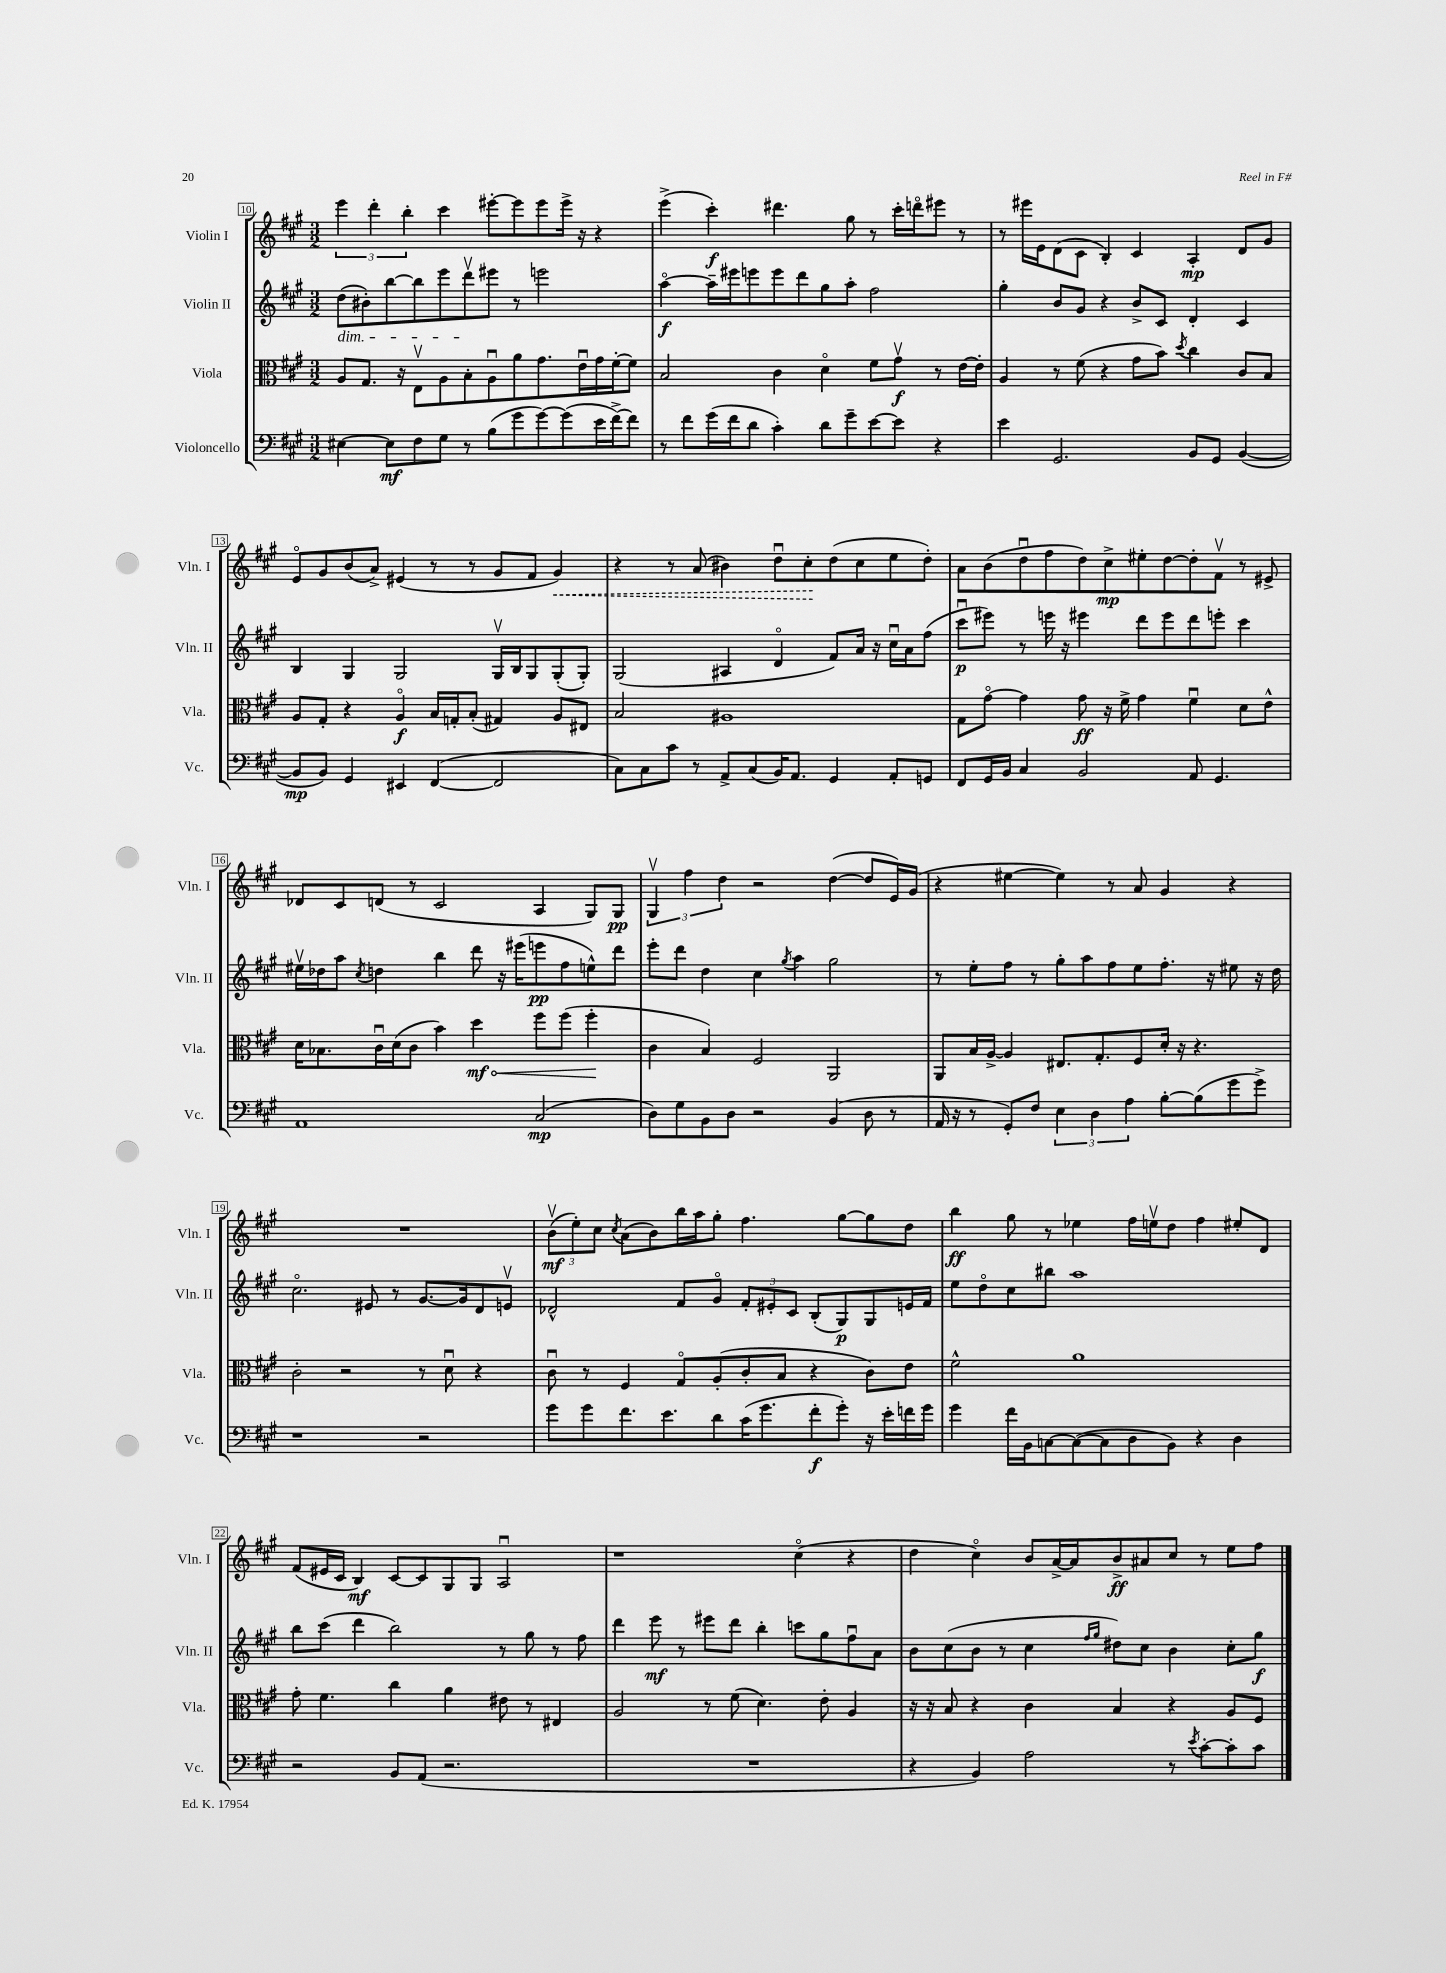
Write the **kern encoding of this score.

**kern	**kern	**kern	**kern
*staff4	*staff3	*staff2	*staff1
*clefF4	*clefC3	*clefG2	*clefG2
*k[f#c#g#]	*k[f#c#g#]	*k[f#c#g#]	*k[f#c#g#]
*M3/2	*M3/2	*M3/2	*M3/2
[4E#	8A	(8dd	6eee
.	8.G#	8b#')	.
.	.	.	6ddd'
8E#]	.	[8bb	.
.	16r	.	.
.	.	.	6bb'
8F#	8Ev	8bb]	.
8G#	8A	8eee	4ccc#
8r	8B'	8dddv	.
(8B	8Au	8eee#	[8eee#'
8g#	8a	8r	8eee#]
[8g#)	8.g#	2eee	8eee#
(8g#]	.	.	16eee#^
.	16eu	.	16r
16e	16g#	.	4r
[16f#^)	[16f#'	.	.
8f#]	8f#]	.	.
=	=	=	=
8r	2B	[4aao	(4eee^
8f#	.	.	.
(16g#	.	16aa~]	4ccc#')
16f#	.	16eee#	.
8d	.	8eee	.
4c#')	4c#	8eee	4.ddd#
.	.	8ddd	.
8d	4do	8gg#	.
8g#~	.	8aa'	8gg#
[8e	8f#	2ff#	8r
8e]	8g#v	.	16ccc#'
.	.	.	16dddo
4r	8r	.	8eee#
.	[16e	.	8r
.	16e']	.	.
=	=	=	=
4e	4A	4gg#'	8r
.	.	.	16eee#
.	.	.	16e
2.GG#	8r	8b	(8d
.	(8f#	8g#	8c#
.	4r	4r	4B')
.	8g#	8b^	4c#
.	8b)	8c#	.
.	8qdd	.	.
8BB	4cc#	4d'	4A'
8GG#	.	.	.
([4BB	8c#	4c#	8d
.	8B	.	8g#
=	=	=	=
8BB]	8A	4B	8eo
8BB)	8G#'	.	8g#
4GG#	4r	4G#	(8b
.	.	.	8a^)
4EE#	4Ao	2G#	(4e#
([4FF#	16B	.	8r
.	16G'	.	.
.	(8B'	.	8r
2FF#]	4G#)	16G#v	8g#
.	.	16B	.
.	.	8G#	8f#
.	8A	(8G#'	4g#)
.	8E#	8G#')	.
=	=	=	=
8C#)	2B	(2G#	4r
8C#	.	.	.
8c#	.	.	8r
8r	.	.	(8a
8AA^	1A#	4A#	4b#)
(8C#	.	.	.
16BB)	.	4do	8ddu
8.AA	.	.	.
.	.	.	8cc#'
4GG#	.	8f#)	(8dd
.	.	16a	8cc#
.	.	16r	.
8AA'	.	16cc#u	8ee
.	.	16a	.
8GG	.	(8ff#	8dd')
=	=	=	=
8FF#	8G#	8ccc#u	8a
16GG#	[8g#o	8eee#)	(8b
16BB	.	.	.
4C#	4g#]	8r	8ddu
.	.	16eee	8ff#
.	.	16r	.
2BB	8g#	4eee#	8dd)
.	16r	.	8cc#^
.	16f#^	.	.
.	4g#	8ddd	8ee#'
.	.	8eee#	[8dd
8AA	4f#u	8ddd	8dd']
4.GG#	.	8eee'	8f#v
.	8d	4ccc#	8r
.	8e^^	.	8e#^
=	=	=	=
1AA	16d	16ee#v	8d-
.	8.B-	16dd-	.
.	.	8aa	8c#
.	.	8qcc#	.
.	16c#u	4dd	(8d
.	(16d	.	.
.	8c#	.	8r
.	4b)	4bb	2c#
.	4dd	8ddd	.
.	.	16r	.
.	.	(16eee#	.
(2C#	8ff#	8eee	4A
.	(8ff#	8ff#	.
.	4ff#'	8ee^^)	8G#)
.	.	8ddd	8G#
=	=	=	=
8D)	4c#	8eee'	6G#v
8G#	.	8ddd	.
.	.	.	6ff#
8BB	4B)	4dd	.
.	.	.	6dd
8D	.	.	.
2r	2F#	4cc#	2r
.	.	8qgg#	.
.	.	4aa	.
(4BB	2AA	2gg#	([4dd
8D	.	.	8dd]
8r	.	.	16e)
.	.	.	(16g#
=	=	=	=
16AA	8AA	8r	4r
16r	.	.	.
8r	16B	8ee'	.
.	[16A^	.	.
8GG#')	4A]	8ff#	[4ee#
8F#	.	8r	.
6E	8.E#	8gg#'	4ee#])
.	.	8aa	.
6D	.	.	.
.	8.G#'	.	.
.	.	8ff#	8r
6A	.	.	.
.	8F#	8ee	8a
[8B'	16d'	8.ff#'	4g#
.	16r	.	.
(8B]	4.r	.	.
.	.	16r	.
8g#	.	8ee#	4r
8g#^)	.	16r	.
.	.	16dd	.
=	=	=	=
1r	2c#'	2.cc#o	1.r
.	2r	.	.
.	.	8e#	.
.	.	8r	.
2r	8r	[8.g#	.
.	8du	.	.
.	.	16g#]	.
.	4r	8d	.
.	.	8ev	.
=	=	=	=
8g#	8c#u	2d-^^	(12bv
.	.	.	12ee')
8g#	8r	.	.
.	.	.	12cc#
.	.	.	8qcc#
8.f#	4F#	.	(8a
.	.	.	8b)
8.e	.	.	.
.	8G#o	8f#	16bb
.	.	.	16aa
8d	(8A'	8g#o	8gg#'
(16c#	8c#'	12f#'	4.ff#
8.g#	.	.	.
.	.	12e#'	.
.	8B	.	.
.	.	12c#	.
8f#'	4r	(8B'	.
8g#')	.	8G#)	[8gg#
16r	8c#)	8G#	8gg#]
16e'	.	.	.
16f	8e	16e	8dd
16g#	.	16f#	.
=	=	=	=
4g#	2f#^^	8ee	4bb
.	.	8ddo	.
16f#	.	8cc#	8gg#
16BB	.	.	.
[8C	.	8bb#	8r
(8C_	1a	1aa	4ee-
8C]	.	.	.
8D	.	.	16ff#
.	.	.	16eev
8BB)	.	.	8dd
4r	.	.	4ff#
4D	.	.	8ee#'
.	.	.	8d
=	=	=	=
2r	8g#'	8bb	(8f#
.	4.f#	(8ccc#	16e#
.	.	.	16c#
.	.	4ddd	4B)
8BB	4cc#	2bb)	[8c#
(8AA	.	.	8c#]
2.r	4a	.	8G#
.	.	.	8G#
.	8e#	8r	2Au
.	8r	8gg#	.
.	4E#	8r	.
.	.	8ff#	.
=	=	=	=
1.r	2A	4ddd	1r
.	.	8eee	.
.	.	8r	.
.	8r	8eee#	.
.	(8f#	8ddd	.
.	4.d)	4bb'	.
.	.	8ccc	(4cc#o
.	8e'	8gg#	.
.	4A	8ff#u	4r
.	.	8a	.
=	=	=	=
4r	16r	8b	4dd
.	16r	.	.
.	8B	(8cc#	.
4BB)	4r	8b	4cc#o)
.	.	8r	.
2A	4c#	4cc#	8b
.	.	.	[16a^
.	.	.	16a]
.	.	16qqff#	.
.	.	16qqgg#	.
.	4B	8dd#)	8b^
.	.	8cc#	8a#
8r	4r	4b	8cc#
8qe	.	.	.
[8c#'	.	.	8r
8c#']	8A	8cc#'	8ee
8c#	8F#	8gg#	8ff#
==	==	==	==
*-	*-	*-	*-
